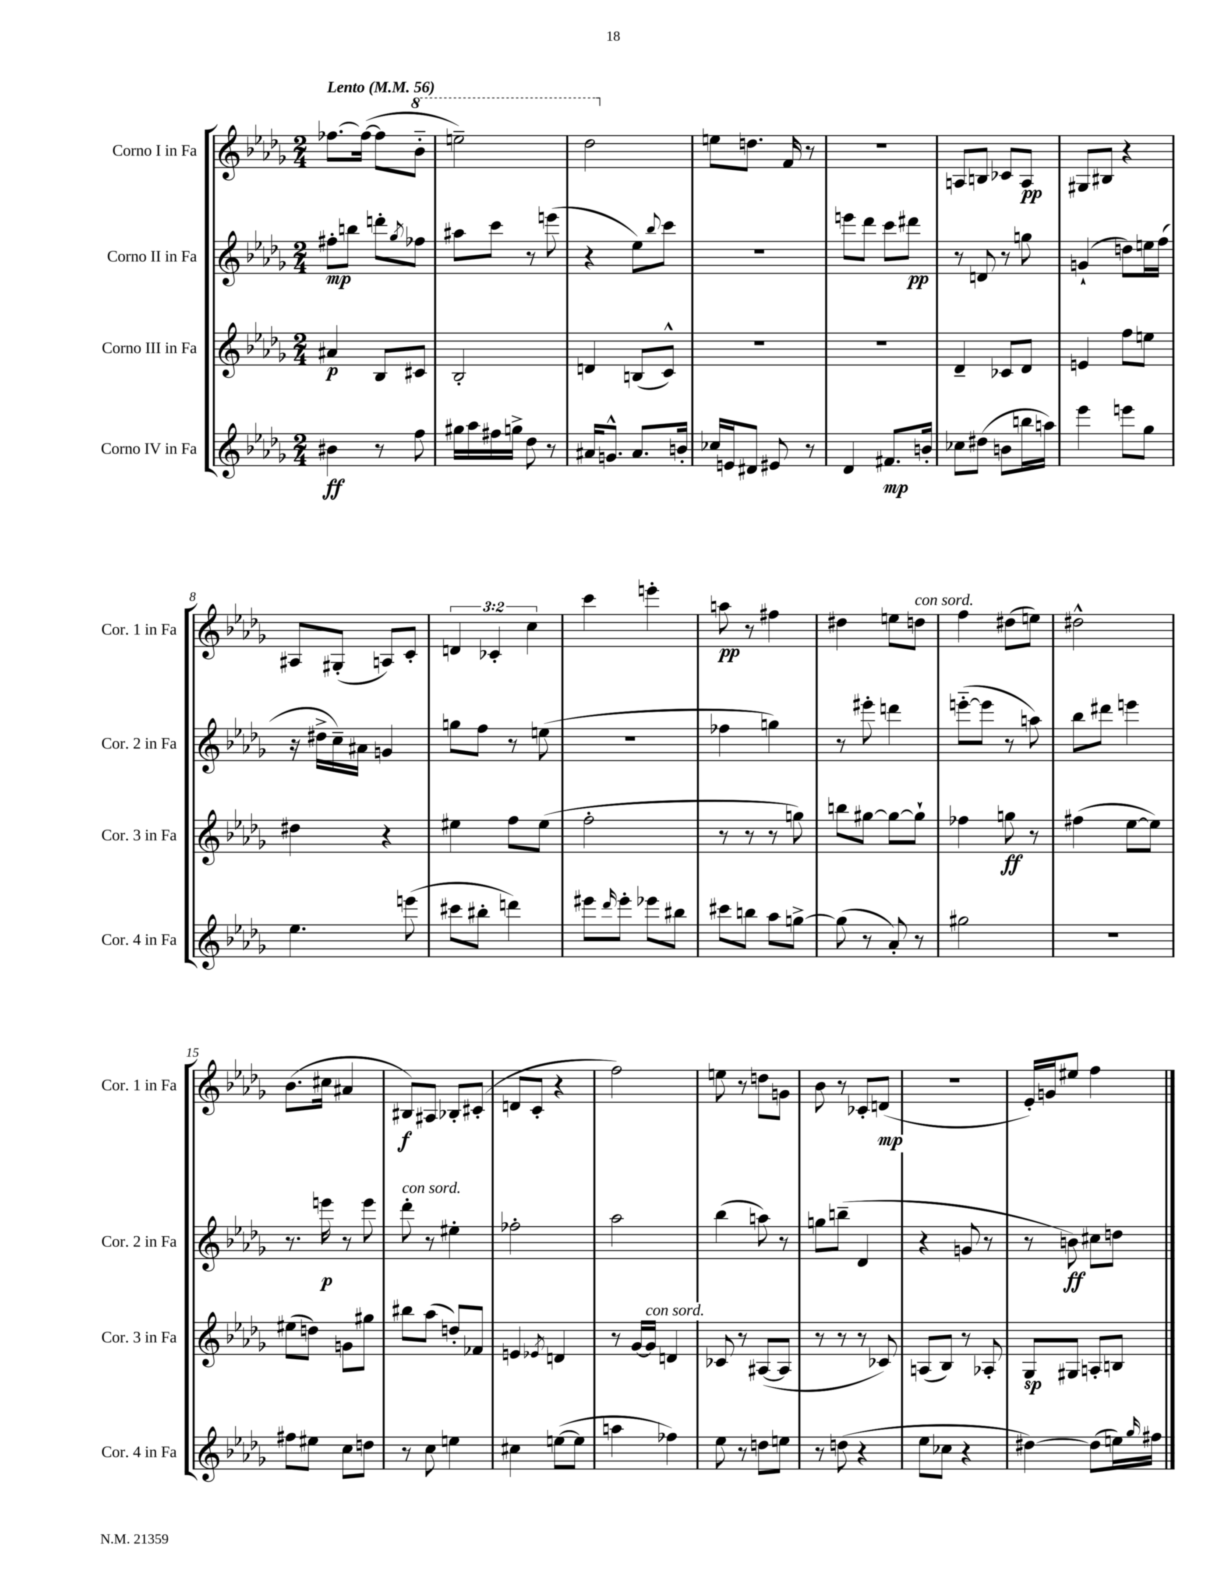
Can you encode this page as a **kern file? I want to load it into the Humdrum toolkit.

**kern	**kern	**kern	**kern
*staff4	*staff3	*staff2	*staff1
*clefG2	*clefG2	*clefG2	*clefG2
*k[b-e-a-d-g-]	*k[b-e-a-d-g-]	*k[b-e-a-d-g-]	*k[b-e-a-d-g-]
*M2/4	*M2/4	*M2/4	*M2/4
*MM56	*MM56	*MM56	*MM56
4b#	4a#	8ff#'	[8.ff-
.	.	8bb	.
.	.	.	(16ff-_
8r	8B-	8ddd'	8ff-]
.	.	8qgg-	.
8ff	8c#	8ff-	8bb-'~
=	=	=	=
16gg#	2B-'	8aa#	2eee~)
16aa-	.	.	.
16ff#	.	8ccc	.
16gg^	.	.	.
8dd-	.	8r	.
8r	.	(8eee	.
=	=	=	=
16a#	4d	4r	2ddd-
8.g^^	.	.	.
8.a#	(8B	8ee-)	.
.	.	8qqbb-	.
.	8c^^)	8ccc	.
16b'	.	.	.
=	=	=	=
16cc-	2r	2r	8ee
16e	.	.	.
8d#	.	.	8.dd
8e#	.	.	.
.	.	.	16f
8r	.	.	8r
=	=	=	=
4d-	2r	8eee	2r
.	.	8ddd-	.
8.f#	.	8ccc	.
.	.	8ddd#	.
16b'	.	.	.
=	=	=	=
8cc-	4d-~	8r	8A
(8dd#	.	8d	8B
8b	8c-	8r	8c-
16bb	8d-	8gg	8A
16aa)	.	.	.
=	=	=	=
4eee-	4e	(4g`	8G#
.	.	.	8B#
8eee	8ff	8dd)	4r
8gg-	8ee	16ee	.
.	.	(16ff	.
=	=	=	=
4.ee-	4dd#	16r	8A#
.	.	16dd#^	.
.	.	16cc~)	(8G#'
.	.	16a#	.
.	4r	4g	8A)
(8eee	.	.	8c'
=	=	=	=
8ccc#	4ee#	8gg	6d
8bb#'	.	8ff	.
.	.	.	6c-'
4ddd)	8ff	8r	.
.	.	.	6cc
.	(8ee#	(8ee	.
=	=	=	=
8eee#	2ff'	2r	4ccc
16qqddd-	.	.	.
8eee#'	.	.	.
8eee-	.	.	4eee'
8bb#	.	.	.
=	=	=	=
8ccc#	8r	4ff-	8aa
8bb	8r	.	8r
8aa-	8r	4gg)	4ff#
[8gg^	8gg)	.	.
=	=	=	=
(8gg]	8bb	8r	4dd#
8r	[8gg#	8eee#'	.
8a-')	8gg#_	4ddd	8ee
8r	8gg#`]	.	8dd
=	=	=	=
2gg#	4ff-	([8eee'~	4ff
.	.	8eee]	.
.	8gg	8r	(8dd#
.	8r	8aa)	8ee)
=	=	=	=
2r	(4ff#	8bb-	2dd#^^
.	.	8ddd#	.
.	[8ee-	4eee	.
.	8ee-])	.	.
=	=	=	=
8ff#	(8ee#	8.r	(8.b-
8ee#	8dd)	.	.
.	.	16eee	16cc#
8cc	8g	8r	4a#
8dd	8gg#	8eee	.
=	=	=	=
8r	8bb#	8ddd-'	8B#)
8cc	(8aa-	8r	8A#
4ee	8dd')	4ee#'	8B-'
.	8f-	.	(8c#'
=	=	=	=
4cc#	4e	2ff-'	8d
.	.	.	8c'
.	8qe-	.	.
([8ee	4d	.	4r
8ee]	.	.	.
=	=	=	=
4aa	8r	2aa-	2ff)
.	[16g-	.	.
.	16g-]	.	.
4ff-)	4d	.	.
=	=	=	=
8ee-	8c-	(4bb-	8ee
8r	8r	.	8r
8dd	([8A#	8aa)	8dd
8ee	8A#]	8r	8g
=	=	=	=
8r	8r	8gg	8b-
(8dd	8r	(8bb~	8r
4r	8r	4d-	8c-'
.	8c-)	.	(8d
=	=	=	=
8ee-	(8A	4r	2r
8cc-	8B-)	.	.
4r	8r	8g	.
.	8A-'	8r	.
=	=	=	=
[4dd#)	8G-	8r	16e-')
.	.	.	16g
.	8G#	8b)	8ee#
(8dd#]	8A'	8cc#	4ff
16ee)	8B	8dd	.
16qqgg-	.	.	.
16ff#	.	.	.
==	==	==	==
*-	*-	*-	*-
